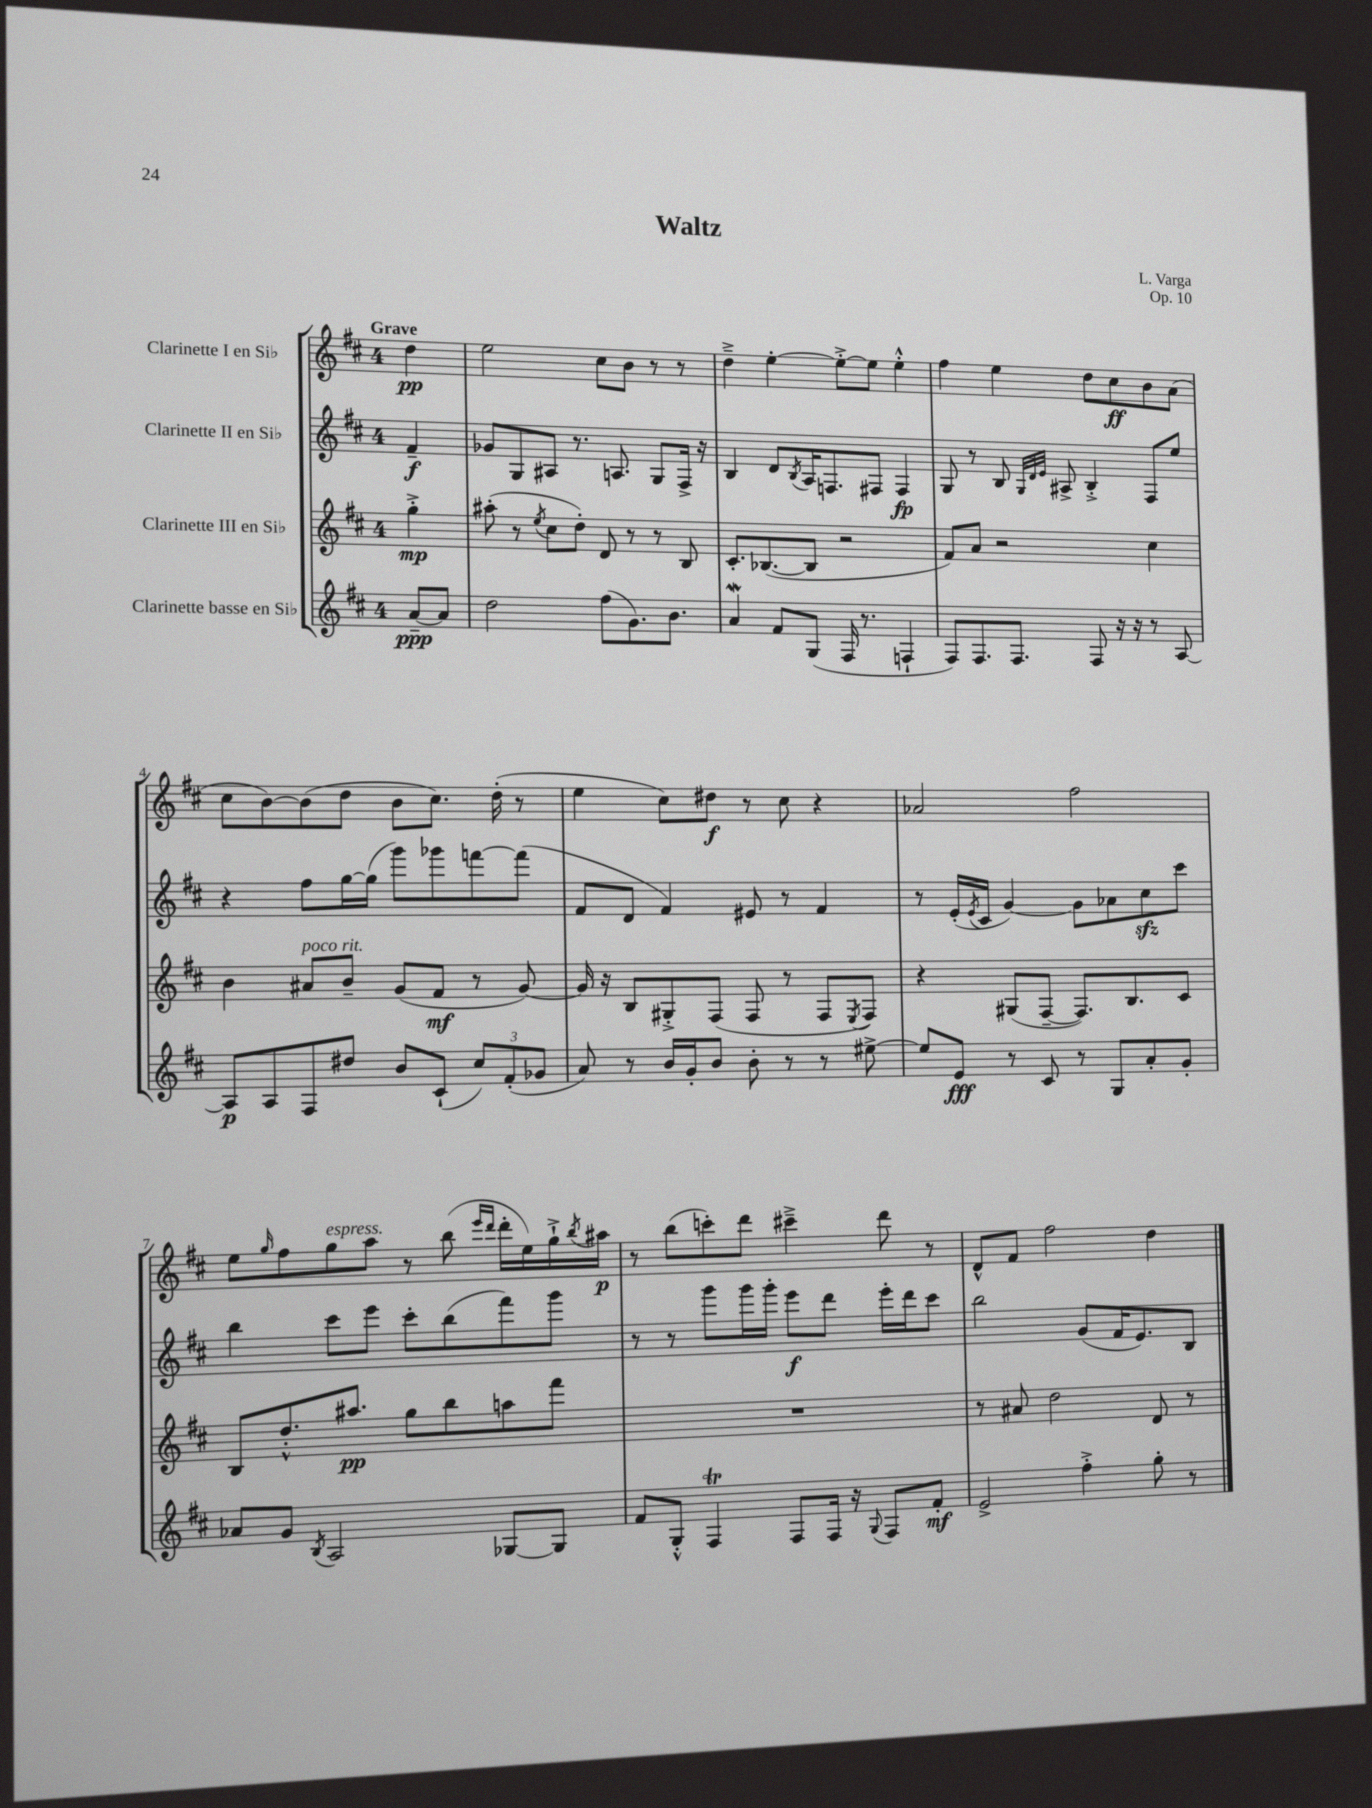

**kern	**dynam	**kern	**dynam	**kern	**dynam	**kern	**dynam
*part4	*part4	*part3	*part3	*part2	*part2	*part1	*part1
*staff4	*staff4	*staff3	*staff3	*staff2	*staff2	*staff1	*staff1
*I"Clarinette basse en Si♭	*	*I"Clarinette III en Si♭	*	*I"Clarinette II en Si♭	*	*I"Clarinette I en Si♭	*
*clefG2	*	*clefG2	*	*clefG2	*	*clefG2	*
*k[f#c#]	*	*k[f#c#]	*	*k[f#c#]	*	*k[f#c#]	*
*M4/4	*	*M4/4	*	*M4/4	*	*M4/4	*
=	=	=	=	=	=	=	=
!	!	!	!	!	!	!LO:TX:a:B:t=Grave	!
[8a~/L	ppp	4gg'^\	mp	4f#~/	f	4dd\	pp
8a/J]	.	.	.	.	.	.	.
=1	=1	=1	=1	=1	=1	=1	=1
2dd\	.	(8aa#X'\	.	8g-X/L	.	2ee\	.
.	.	8r	.	8G/	.	.	.
.	.	8qee/	.	.	.	.	.
.	.	8cc#\L	.	8A#X/J	.	.	.
.	.	8dd'\J)	.	8.r	.	.	.
(8ff#\L	.	8d/	.	.	.	8cc#\L	.
.	.	.	.	8.An/	.	.	.
8.g\)	.	8r	.	.	.	8b\J	.
.	.	8r	.	8G/L	.	8r	.
8.b\J	.	.	.	.	.	.	.
.	.	8B/	.	16F#^/Jk	.	8r	.
.	.	.	.	16r	.	.	.
=2	=2	=2	=2	=2	=2	=2	=2
4aW/	.	8.c#'/L	.	4B/	.	4dd~^\	.
.	.	([8.B-X/	.	.	.	.	.
8f#/L	.	.	.	8d/L	.	[4ee'\	.
.	.	.	.	8qB/	.	.	.
(8G/J	.	8B-/J]	.	16A/K	.	.	.
.	.	.	.	8.Fn/	.	.	.
16F#/	.	2r	.	.	.	8ee'^\L_	.
8.r	.	.	.	.	.	.	.
.	.	.	.	8F#X/J	.	8ee\J]	.
4Fn`/	.	.	.	4F#/	fp	4ee'^^\	.
=3	=3	=3	=3	=3	=3	=3	=3
8F#/L)	.	8f#/L)	.	8G/	.	4ff#\	.
8.F#/	.	8a/J	.	8r	.	.	.
.	.	2r	.	8B/	.	4ee\	.
8.F#/J	.	.	.	.	.	.	.
.	.	.	.	32qqG/LLL	.	.	.
.	.	.	.	32qqd/	.	.	.
.	.	.	.	32qqe/JJJ	.	.	.
.	.	.	.	8A#X^/	.	.	.
8F#/	.	.	.	4B'^/	.	8dd\L	.
16r	.	.	.	.	.	8cc#\	ff
16r	.	.	.	.	.	.	.
8r	.	4cc#\	.	8F#/L	.	8b\	.
[8A/	.	.	.	8ee/J	.	(8a\J	.
!!LO:LB:g=z
=4	=4	=4	=4	=4	=4	=4	=4
8A/L]	p	4b\	.	4r	.	8cc#\L	.
8A/	.	.	.	.	.	[8b\)	.
!	!	!LO:TX:a:i:t=poco rit.	!	!	!	!	!
8F#/	.	8a#X/L	.	8ff#\L	.	(8b\]	.
8dd#X/J	.	8b~/J	.	[16gg\L	.	8dd\J	.
.	.	.	.	(16gg\JJ]	.	.	.
8b/L	.	(8g/L	.	8ggg\L)	.	8b\L	.
(8c#`/J	.	8f#/J	mf	8ggg-X\	.	8.cc#\J)	.
12cc#/L)	.	8r	.	[8fffn\	.	.	.
.	.	.	.	.	.	(16dd'\	.
(12f#'/	.	.	.	.	.	.	.
.	.	[8g/)	.	(8fff\J]	.	8r	.
12g-X/J	.	.	.	.	.	.	.
=5	=5	=5	=5	=5	=5	=5	=5
8a/)	.	16g/]	.	8f#/L	.	4ee\	.
.	.	16r	.	.	.	.	.
8r	.	8B/L	.	8d/J	.	.	.
16b/LL	.	8G#X'^/	.	4f#/)	.	8cc#\L)	.
16g'/J	.	.	.	.	.	.	.
8b/J	.	(8F#/J	.	.	.	8dd#X\J	f
8b'\	.	8F#/	.	8e#X/	.	8r	.
8r	.	8r	.	8r	.	8cc#\	.
8r	.	8F#/L	.	4f#/	.	4r	.
.	.	8qE/	.	.	.	.	.
[8ee#X^\	.	8F#/J)	.	.	.	.	.
=6	=6	=6	=6	=6	=6	=6	=6
8ee#/L]	.	4r	.	8r	.	2a-X/	.
8e/J	fff	.	.	(16e'/LL	.	.	.
.	.	.	.	8qe/	.	.	.
.	.	.	.	16c#/JJ	.	.	.
8r	.	(8G#X/L	.	[4g/)	.	.	.
8c#/	.	[8F#~/J	.	.	.	.	.
8r	.	8.F#/L])	.	8g\L]	.	2ff#\	.
8G/L	.	.	.	8a-X\	.	.	.
.	.	8.B/	.	.	.	.	.
8a'/	.	.	.	8cc#zz\	.	.	.
8g'/J	.	8c#/J	.	8ccc#\J	.	.	.
!!LO:LB:g=z
=7	=7	=7	=7	=7	=7	=7	=7
8a-X/L	.	8B/L	.	4bb\	.	8ee\L	.
.	.	.	.	.	.	16qqgg/	.
8g/J	.	8.dd'^^/	.	.	.	8ff#\	.
8qB/	.	.	.	.	.	.	.
!	!	!	!	!	!	!LO:TX:a:i:t=espress.	!
2A/	.	.	.	8ccc#\L	.	8gg\	.
.	.	8.aa#X/J	pp	.	.	.	.
.	.	.	.	8eee\J	.	8aa\J	.
.	.	8gg\L	.	8ccc#'\L	.	8r	.
.	.	8bb\	.	(8bb\	.	(8bb\	.
.	.	.	.	.	.	16qqeee/LL	.
.	.	.	.	.	.	16qqddd/JJ	.
[8G-X/L	.	8aan\	.	8fff#\)	.	16ddd'\LL	.
.	.	.	.	.	.	16ee\)	.
8G-/J]	.	8fff#\J	.	8ggg\J	.	16gg`^\	.
.	.	.	.	.	.	8qbb/	.
.	.	.	.	.	.	16aa#X\JJ	p
=8	=8	=8	=8	=8	=8	=8	=8
8f#/L	.	1r	.	8r	.	8r	.
8G'^^/J	.	.	.	8r	.	(8bb\L	.
4F#t/	.	.	.	8ggg\L	.	8cccn'\)	.
.	.	.	.	16ggg\L	.	8ddd\J	.
.	.	.	.	16ggg'\JJ	.	.	.
8F#/L	.	.	.	8eee\L	f	4ccc#X~^\	.
16F#/Jk	.	.	.	8ddd\J	.	.	.
16r	.	.	.	.	.	.	.
8qqG/	.	.	.	.	.	.	.
8F#/L	.	.	.	16eee'\LL	.	8ddd\	.
.	.	.	.	16ddd\J	.	.	.
8f#'/J	mf	.	.	8ccc#\J	.	8r	.
=9	=9	=9	=9	=9	=9	=9	=9
2e^/	.	8r	.	2bb\	.	8d^^/L	.
.	.	8a#X/	.	.	.	8f#/J	.
.	.	2dd\	.	.	.	2ff#\	.
4ff#'^\	.	.	.	(8g/L	.	.	.
.	.	.	.	16f#/K	.	.	.
.	.	.	.	8.e/)	.	.	.
8gg'\	.	8d/	.	.	.	4dd\	.
8r	.	8r	.	8B/J	.	.	.
==	==	==	==	==	==	==	==
*-	*-	*-	*-	*-	*-	*-	*-
